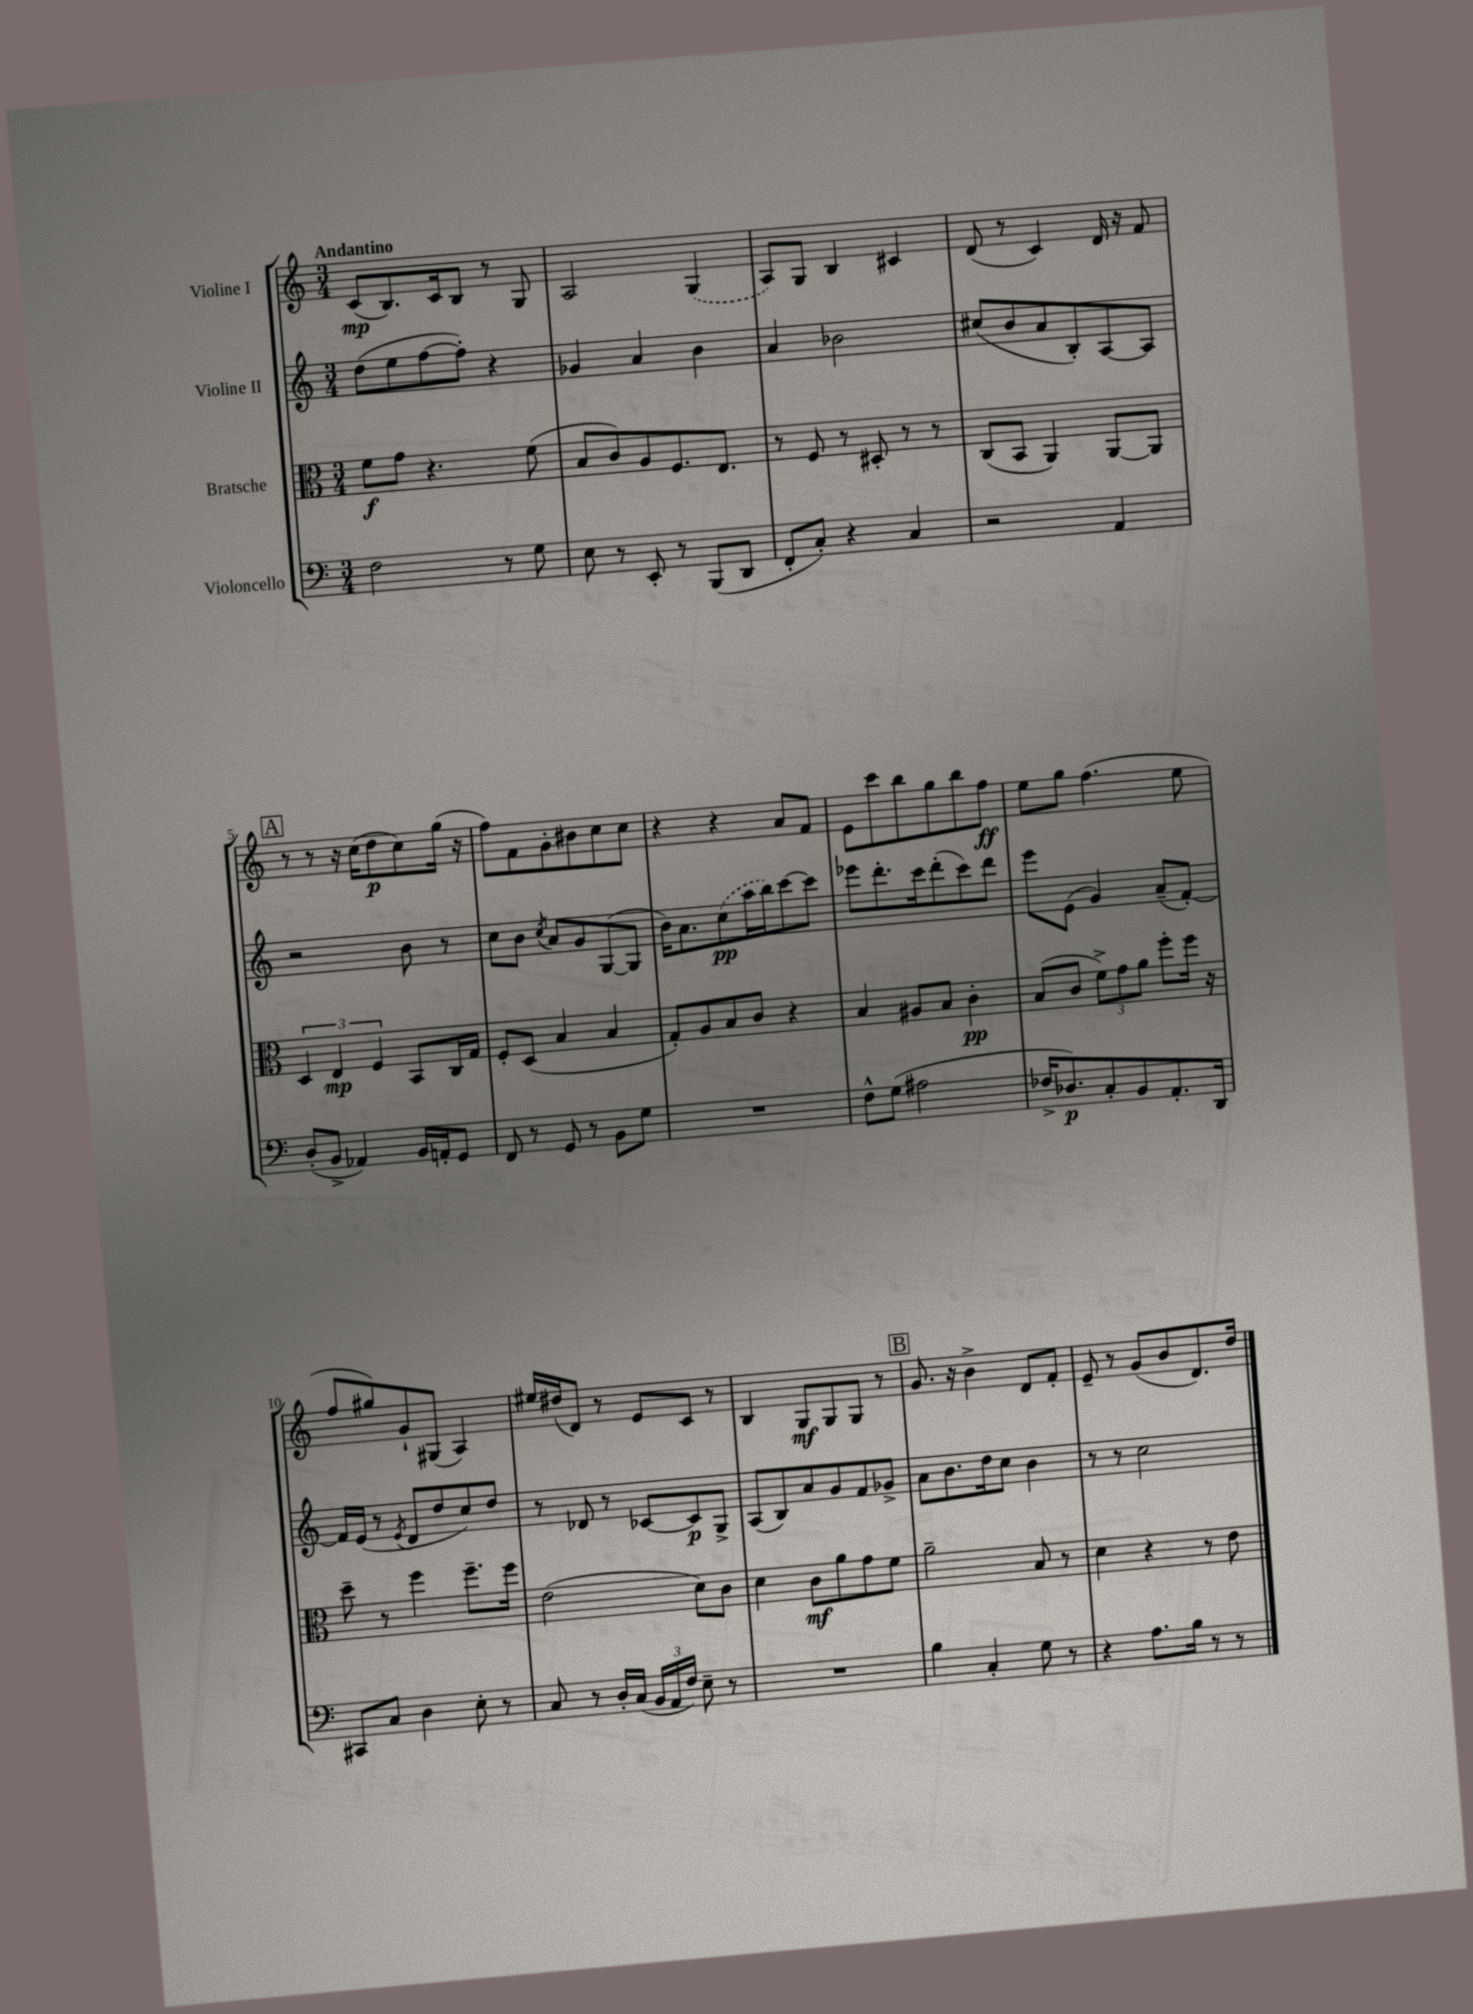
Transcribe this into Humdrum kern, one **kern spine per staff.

**kern	**kern	**kern	**kern
*staff4	*staff3	*staff2	*staff1
*clefF4	*clefC3	*clefG2	*clefG2
*k[]	*k[]	*k[]	*k[]
*M3/4	*M3/4	*M3/4	*M3/4
2F	8f	(8dd	(8c
.	8g	8ee	8.B)
.	4.r	[8ff	.
.	.	.	16c
.	.	8ff'])	8B
8r	.	4r	8r
8G	(8f	.	8G
=	=	=	=
8E	8B	4g-	2A
8r	8c)	.	.
8EE'	8A	4a	.
8r	8.F	.	.
(8BBB	.	4b	(4G
.	8.E	.	.
8DD	.	.	.
=	=	=	=
8FF'	8r	4a	8A)
8C')	8F	.	8G
4r	8r	2b-	4B
.	8D#'	.	.
4C	8r	.	4c#
.	8r	.	.
=	=	=	=
2r	(8C	(8cc#	(8d
.	8BB	8b	8r
.	4AA)	8a	4c)
.	.	8B')	.
4AA	[8AA	[8A	16d
.	.	.	16r
.	8AA]	8A]	8f
=	=	=	=
(8D'	6D	2r	8r
8BB^	.	.	8r
.	6E	.	.
4AA-)	.	.	16r
.	.	.	(16cc
.	6F	.	.
.	.	.	8dd
16BB	8BB	8b	8cc)
16AA'	.	.	.
8GG	16C	8r	(16gg
.	16G	.	16r
=	=	=	=
8FF	8F'	8cc	8ff)
8r	(8D	8b	8f
.	.	8qcc	.
8GG	4B	8a	8g'
8r	.	8g	8b#
8BB	4B	([8G	8cc
8G	.	8G]	8cc
=	=	=	=
2.r	8G')	16b)	4r
.	.	8.a	.
.	8A	.	.
.	8B	(8cc	4r
.	8c	16aa	.
.	.	16bb)	.
.	4r	[8ccc	8a
.	.	8ccc]	8f
=	=	=	=
8F^^	4B	8eee-	8e
(8G	.	8.ddd'	8ccc
2A#	8A#	.	8bb
.	.	16ccc	.
.	8B	(8ddd'	8gg
.	4c'	8ccc)	8bb
.	.	8ddd	8ff
=	=	=	=
16F-^	(8B	8eee	8ee
8.D-)	.	.	.
.	8c	(8e	8gg
8C'	12f^)	4g)	(4.ff
.	12g	.	.
8BB	.	.	.
.	12a	.	.
8.AA'	8ff'	(8a~	.
.	16ff	[8f')	8ee
16DD	16r	.	.
=	=	=	=
8CC#	8dd~	16f]	8ff
.	.	(16e	.
8C	8r	8r	8gg#)
.	.	8qe	.
4D	4ff	8d	8g`
.	.	8dd	(8G#
8E'	8.ff~	8cc)	4A)
8r	.	8dd	.
.	16ff	.	.
=	=	=	=
8C	(2e	8r	16ee#
.	.	.	(16dd#
8r	.	8d-	8d)
16D'	.	8r	8r
(16C	.	.	.
24BB	.	[8c-	8e
24AA	.	.	.
24F)	.	.	.
8E~	8d)	8c-]	8c
8r	8c	8G^	8r
=	=	=	=
2.r	4d	(8A	4B
.	.	8B)	.
.	8c	8a	8G
.	8a	8g	8G
.	8g	8f	8G
.	8f	8g-^	8r
=	=	=	=
4B	2a~	8a	8.g
.	.	8.b	.
.	.	.	16r
4C'	.	.	4b^
.	.	16dd	.
.	.	8cc	.
8G	8B	4b	8d
8r	8r	.	8f'
=	=	=	=
4r	4d	8r	8e~
.	.	8r	8r
8.A	4r	2cc	(8g
.	.	.	8b
16B	.	.	.
8r	8r	.	8.d)
8r	8e	.	.
.	.	.	16dd
==	==	==	==
*-	*-	*-	*-
